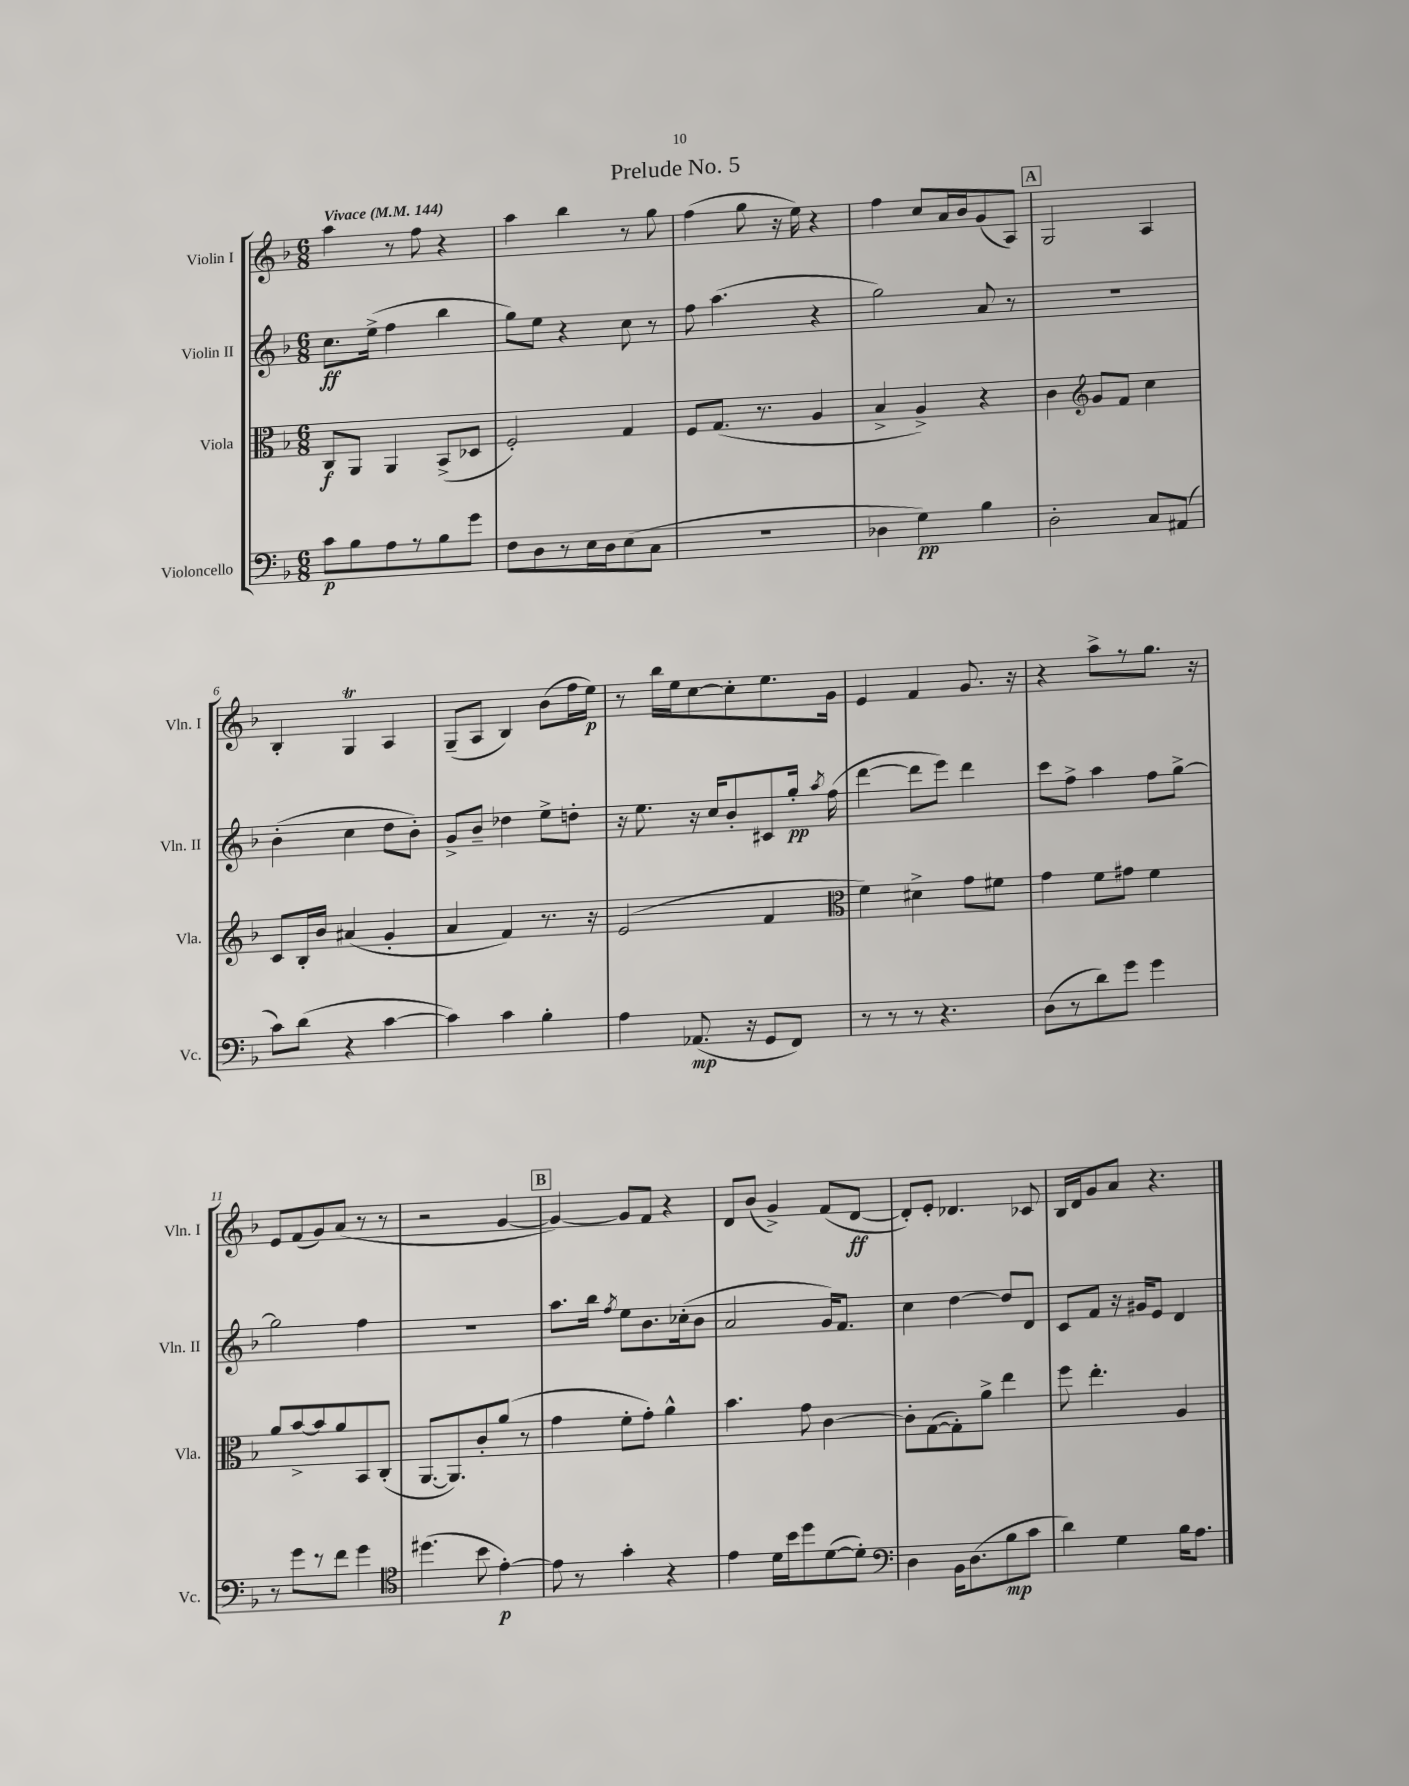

**kern	**dynam	**kern	**dynam	**kern	**dynam	**kern	**dynam
*part4	*part4	*part3	*part3	*part2	*part2	*part1	*part1
*staff4	*staff4	*staff3	*staff3	*staff2	*staff2	*staff1	*staff1
*I"Violoncello	*	*I"Viola	*	*I"Violin II	*	*I"Violin I	*
*I'Vc.	*	*I'Vla.	*	*I'Vln. II	*	*I'Vln. I	*
*clefF4	*	*clefC3	*	*clefG2	*	*clefG2	*
*k[b-]	*	*k[b-]	*	*k[b-]	*	*k[b-]	*
*M6/8	*	*M6/8	*	*M6/8	*	*M6/8	*
*MM144	*	*MM144	*	*MM144	*	*MM144	*
=1	=1	=1	=1	=1	=1	=1	=1
!	!	!	!	!	!	!LO:TX:a:B:t=Vivace	!
8c\L	p	8C/L	f	8.cc\L	ff	4aa\	.
8B-\	.	8AA/J	.	.	.	.	.
.	.	.	.	(16ee^\Jk	.	.	.
8A\	.	4AA/	.	4ff\	.	8r	.
8r	.	.	.	.	.	8ff\	.
8B-\	.	(8BB-^/L	.	4bb-\	.	4r	.
8g\J	.	8D-X/J	.	.	.	.	.
=2	=2	=2	=2	=2	=2	=2	=2
8F\L	.	2F'/)	.	8gg\L)	.	4aa\	.
8D\	.	.	.	8ee\J	.	.	.
8r	.	.	.	4r	.	4bb-\	.
16E\L	.	.	.	.	.	.	.
16D\J	.	.	.	.	.	.	.
(8E\	.	4G/	.	8cc\	.	8r	.
8C\J	.	.	.	8r	.	8gg\	.
=3	=3	=3	=3	=3	=3	=3	=3
2.r	.	8F/L	.	8ff\	.	(4ff\	.
.	.	(8.G/J	.	(4.aa\	.	.	.
.	.	.	.	.	.	8gg\	.
.	.	8.r	.	.	.	.	.
.	.	.	.	.	.	16r	.
.	.	.	.	.	.	16ee\)	.
.	.	4A/	.	4r	.	4r	.
=4	=4	=4	=4	=4	=4	=4	=4
4D-X\	.	4B-^/	.	2gg\)	.	4ff\	.
4G\)	pp	4A^/)	.	.	.	8cc/L	.
.	.	.	.	.	.	16a/L	.
.	.	.	.	.	.	16b-/J	.
4B-\	.	4r	.	8a/	.	(8g/	.
.	.	.	.	8r	.	8A/J)	.
!!LO:REH:place=s1:t=A
=5	=5	=5	=5	=5	=5	=5	=5
2D'\	.	4c\	.	2.r	.	2G/	.
*	*	*clefG2	*	*	*	*	*
.	.	8g/L	.	.	.	.	.
.	.	8f/J	.	.	.	.	.
8C/L	.	4cc\	.	.	.	4A/	.
(8AA#X/J	.	.	.	.	.	.	.
!!LO:LB:g=z
=6	=6	=6	=6	=6	=6	=6	=6
8c\L)	.	8c/L	.	(4b-'\	.	4B-'/	.
(8d\J	.	16B-'/L	.	.	.	.	.
.	.	16b-/JJ	.	.	.	.	.
4r	.	(4a#X/	.	4cc\	.	4GT/	.
[4c\	.	4g'/	.	8dd\L	.	4A/	.
.	.	.	.	8b-'\J)	.	.	.
=7	=7	=7	=7	=7	=7	=7	=7
4c\])	.	4a/	.	8g^/L	.	(8G~/L	.
.	.	.	.	8b-~/J	.	8A/J	.
4c\	.	4f/)	.	4dd-X\	.	4B-/)	.
4B-'\	.	8.r	.	8ee^\L	.	(8b-\L	.
.	.	.	.	8ddn'\J	.	16ff\L	.
.	.	16r	.	.	.	16ee\JJ)	p
=8	=8	=8	=8	=8	=8	=8	=8
4A\	.	(2e/	.	16r	.	8r	.
.	.	.	.	8.ee\	.	.	.
.	.	.	.	.	.	16bb-\LL	.
.	.	.	.	.	.	16ee\J	.
(8.AA-X/	mp	.	.	16r	.	[8cc\	.
.	.	.	.	16cc/KL	.	.	.
.	.	.	.	8b-'/	.	8cc'\]	.
16r	.	.	.	.	.	.	.
8GG/L	.	4f/	.	8c#X/	.	8.ee\	.
8FF/J)	.	.	.	16gg'/Jk	pp	.	.
.	.	.	.	8qaa/	.	.	.
.	.	.	.	(16ff\	.	16g\Jk	.
=9	=9	=9	=9	=9	=9	=9	=9
*	*	*clefC3	*	*	*	*	*
8r	.	4f\)	.	[4ddd\	.	4e/	.
8r	.	.	.	.	.	.	.
8r	.	4d#X^\	.	8ddd\L]	.	4f/	.
4.r	.	.	.	8eee\J)	.	.	.
.	.	8g\L	.	4ddd\	.	8.g/	.
.	.	8f#X\J	.	.	.	.	.
.	.	.	.	.	.	16r	.
=10	=10	=10	=10	=10	=10	=10	=10
(8D\L	.	4g\	.	8ccc\L	.	4r	.
8r	.	.	.	8ff^\J	.	.	.
8d\)	.	8f\L	.	4aa\	.	8aa^\L	.
8g\J	.	8g#X\J	.	.	.	8r	.
4g\	.	4f\	.	8ff\L	.	8.gg\J	.
.	.	.	.	[8gg^\J	.	.	.
.	.	.	.	.	.	16r	.
!!LO:LB:g=z
=11	=11	=11	=11	=11	=11	=11	=11
8r	.	8a/L	.	2gg\]	.	8e/L	.
8g\L	.	[8b-^/	.	.	.	(8f/	.
8r	.	8b-/]	.	.	.	8g/)	.
8f\J	.	8a/	.	.	.	(8a/J	.
4g\	.	8BB-/	.	4ff\	.	8r	.
.	.	(8C'/J	.	.	.	8r	.
=12	=12	=12	=12	=12	=12	=12	=12
*clefC4	*	*	*	*	*	*	*
(4.dd#X\	.	[8.AA/L	.	2.r	.	2r	.
.	.	8.AA/])	.	.	.	.	.
8b-\	.	8c'/	.	.	.	.	.
[4e'\)	p	(8a/J	.	.	.	[4g/	.
.	.	8r	.	.	.	.	.
!!LO:REH:place=s1:t=B
=13	=13	=13	=13	=13	=13	=13	=13
8e\]	.	4g\	.	8.aa\L	.	4g/_)	.
8r	.	.	.	.	.	.	.
.	.	.	.	16bb-\Jk	.	.	.
.	.	.	.	8qff/	.	.	.
4g'\	.	8f'\L	.	8ee\L	.	8g/L]	.
.	.	8g'\J)	.	8.b-\	.	8f/J	.
4r	.	4a^^\	.	.	.	4r	.
.	.	.	.	(16cc-X'\k	.	.	.
.	.	.	.	8b-\J	.	.	.
=14	=14	=14	=14	=14	=14	=14	=14
4e\	.	4.b-\	.	2a/	.	8d/L	.
.	.	.	.	.	.	(8b-/J	.
16d\LL	.	.	.	.	.	4g^/)	.
16b-\J	.	.	.	.	.	.	.
8dd\	.	8g\	.	.	.	.	.
([8d\	.	[4c\	.	16g/KL)	.	(8f/L	.
.	.	.	.	8.f/J	.	.	.
8d'\J])	.	.	.	.	.	[8d/J	ff
=15	=15	=15	=15	=15	=15	=15	=15
*clefF4	*	*	*	*	*	*	*
4D\	.	8c'\L]	.	4cc\	.	8d'/L])	.
.	.	([8G\	.	.	.	8e'/J	.
16BB-\KL	.	8G'\])	.	[4dd\	.	4.d-X/	.
(8.D\	.	.	.	.	.	.	.
.	.	8a^\J	.	.	.	.	.
8B-\	mp	4ee\	.	8dd/L]	.	.	.
8c\J	.	.	.	8d/J	.	8c-X/	.
=16	=16	=16	=16	=16	=16	=16	=16
4d\)	.	8ff\	.	8c/L	.	16B-/LL	.
.	.	.	.	.	.	16d/J	.
.	.	4.ee'\	.	8f/J	.	8g/	.
4G\	.	.	.	16r	.	8a/J	.
.	.	.	.	16g#X/KL	.	.	.
.	.	.	.	8e/J	.	4.r	.
16B-\KL	.	4A/	.	4d/	.	.	.
8.A\J	.	.	.	.	.	.	.
==	==	==	==	==	==	==	==
*-	*-	*-	*-	*-	*-	*-	*-
